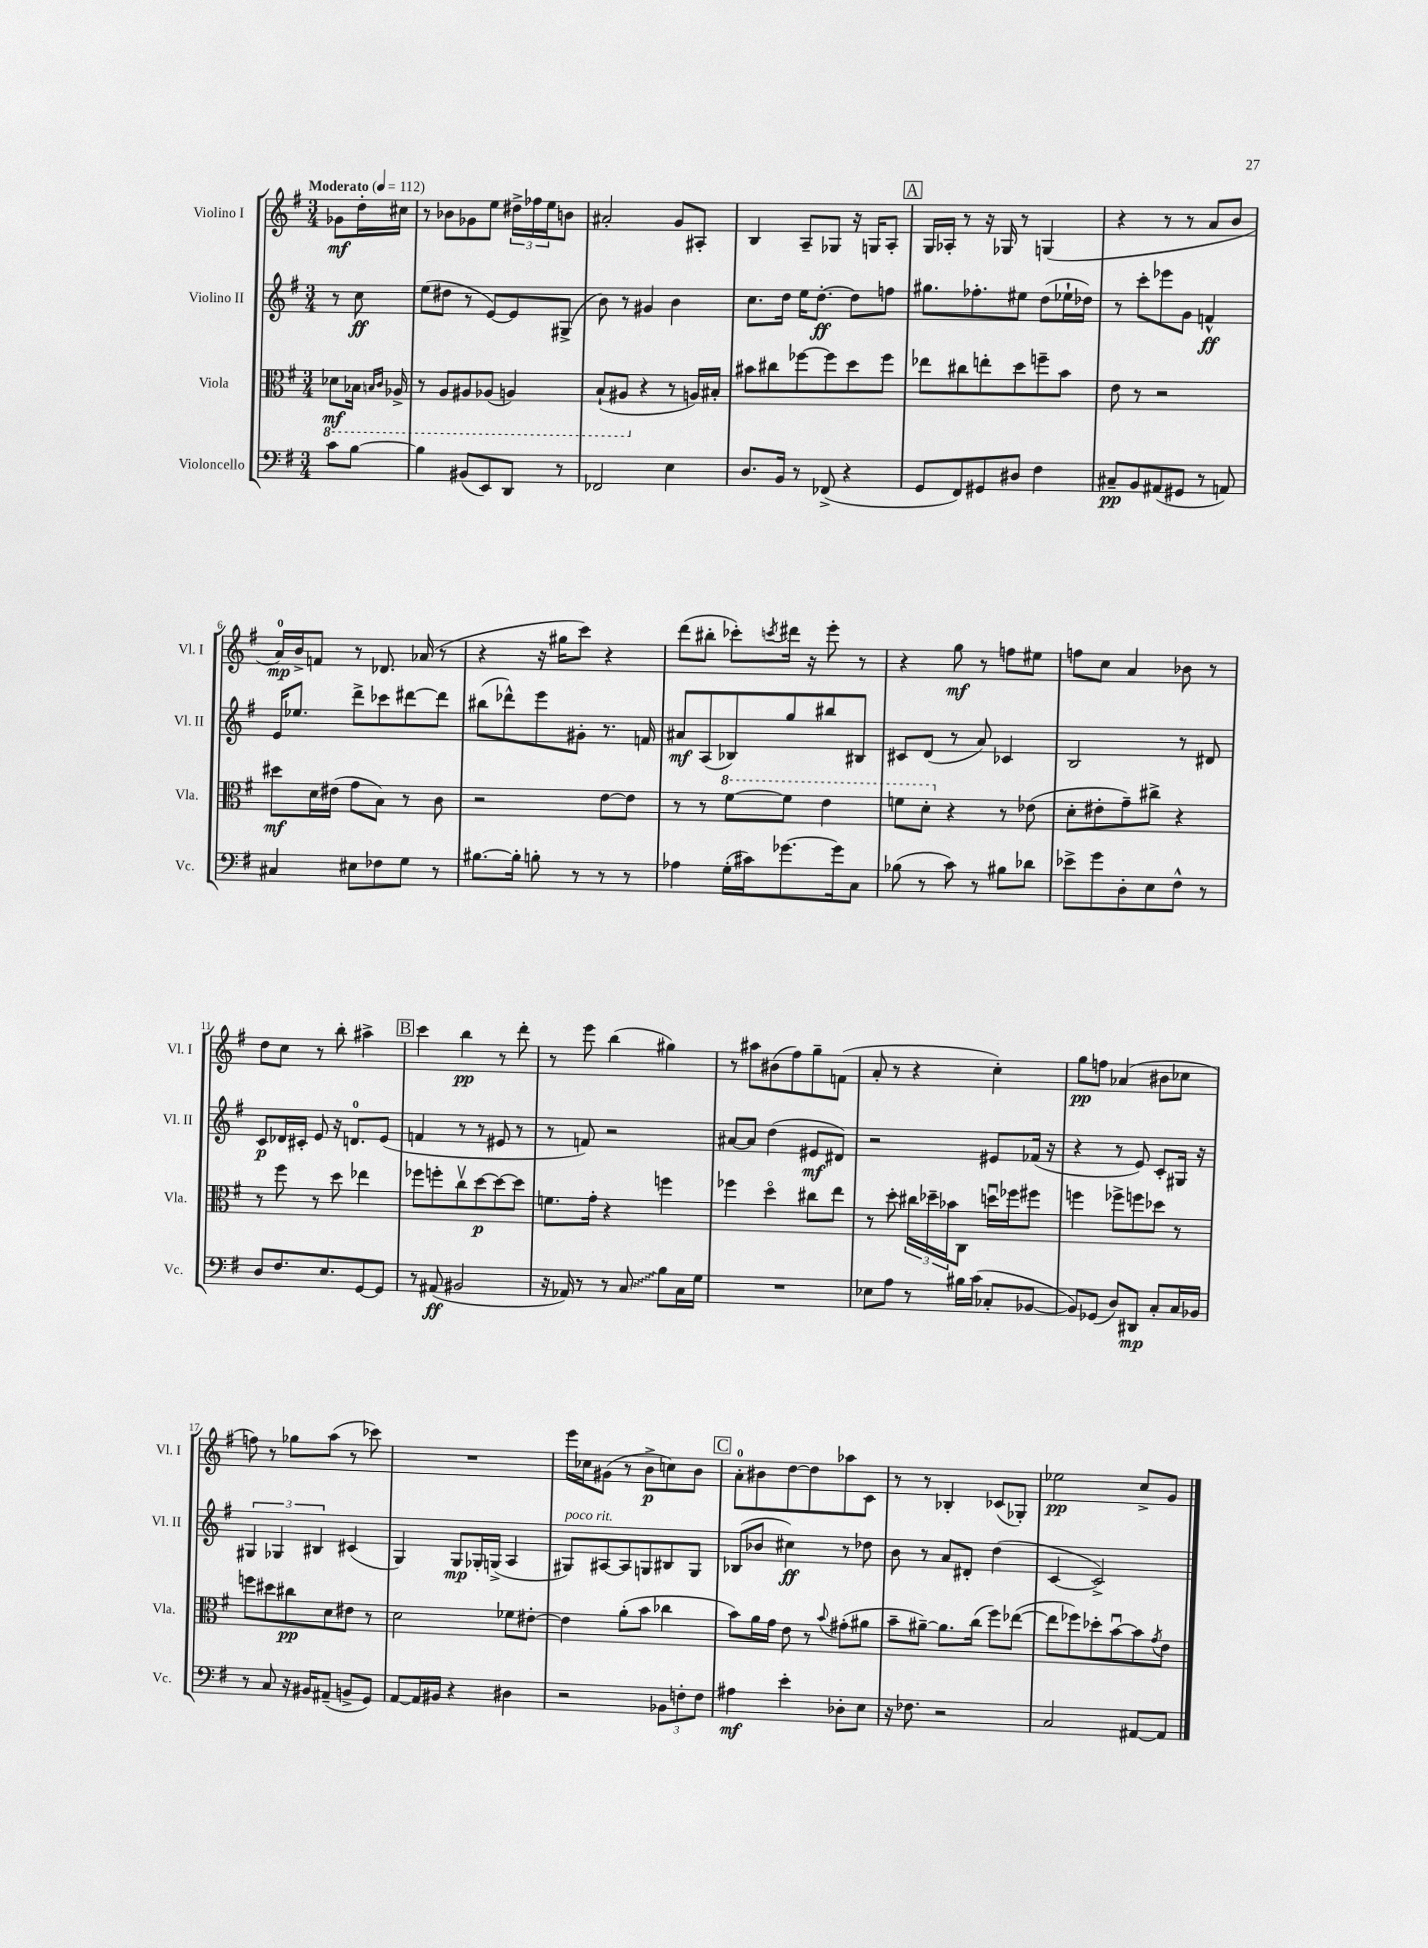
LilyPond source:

<<
\new StaffGroup <<
\new Staff = "s0" \with { instrumentName = "Violino I" shortInstrumentName = "Vl. I" } {
    \clef treble \key g \major \numericTimeSignature \time 3/4 \partial 4 \tempo "Moderato" 4 = 112
    ges'8\mf d''16-. cis''16 |
    r8 bes'8 ges'8 e''8 \tuplet 3/2 { dis''16-> fes''16 e''16 } b'8 |
    ais'2-. g'8 ais8-. |
    b4 a8-- ges8 r16 g16 a8-. |
    \mark \markup { \box "A" } g16 aes16-. r8 r16 ges16 r8 g4( |
    r4 r8 r8 a'8 b'8 |
    a'16-0\mp) b'16-> f'8 r8 des'8. aes'16( r8 |
    r4 r16 gis''16 c'''8) r4 |
    d'''8( bis''8-. ces'''8-.) \acciaccatura { c'''8 } dis'''16 r16 e'''8-. r8 |
    r4 g''8\mf r8 f''8 eis''8 |
    f''8 c''8 a'4 bes'8 r8 |
    d''8 c''8 r8 b''8-. ais''4-> |
    \mark \markup { \box "B" } c'''4 b''4\pp r8 d'''8-. |
    r8 e'''8 b''4( gis''4) |
    r8 ais''8 bis'8( fis''8) g''8-- f'8( |
    a'8-. r8 r4 c''4-.) |
    g''8\pp f''8 aes'4( bis'8 ces''8 |
    f''8) r8 ges''8 a''8( r8 ces'''8) |
    R2. |
    e'''16 ces''16 gis'8( r8 b'8->\p c''8) b'8 |
    \mark \markup { \box "C" } a'8-0-. bis'8 d''8~ d''8 aes''8 c'8 |
    r8 r8 bes4-. ces'8( ges8-.) |
    ees''2\pp c''8-> g'8 \bar "|." |
}
\new Staff = "s1" \with { instrumentName = "Violino II" shortInstrumentName = "Vl. II" } {
    \clef treble \key g \major \numericTimeSignature \time 3/4 \partial 4
    r8 c''8\ff |
    e''8( dis''8 r8 e'8~) e'8 gis8->( |
    b'8) r8 gis'4 b'4 |
    c''8. d''16 e''16 d''8.~-.\ff d''8 f''8 |
    \mark \markup { \box "A" } gis''8. fes''8.-. eis''8 d''8( ees''16-! des''16) |
    r8 c'''8-. ees'''8 g'8 f'4-^\ff |
    e'16 ees''8. d'''8-> ces'''8 dis'''8~ dis'''8 |
    bis''8( des'''8-^) e'''8 gis'8-. r8. f'16 |
    ais'8\mf a8( bes8) g''8 bis''8 bis8 |
    cis'8 d'8( r8 a'8) ces'4 |
    b2 r8 dis'8 |
    c'8\p des'16 cis'16-. e'8 r16 d'8.-0 e'8( |
    \mark \markup { \box "B" } f'4 r8 r8 eis'8 r8 |
    r8 f'8) r2 |
    ais'8~ ais'8 d''4( eis'8\mf dis'8) |
    r2 eis'8 fes'16( r16 |
    r4 r8 e'8) c'8-. gis16 r16 |
    \tuplet 3/2 { gis4 ges4 bis4 } cis'4( |
    g4) g8\mp ges16-. g16->( a4 |
    gis8^\markup { \italic "poco rit." }) ais8~ ais8 g8 bis8 g8 |
    \mark \markup { \box "C" } bes8( bes'8 cis''4\ff) r8 des''8 |
    b'8 r8 a'8 dis'8-. d''4( |
    c'4~ c'2->) \bar "|." |
}
\new Staff = "s2" \with { instrumentName = "Viola" shortInstrumentName = "Vla." } {
    \clef alto \key g \major \numericTimeSignature \time 3/4 \partial 4
    \ottava #-1 des8\mf bes,16 \grace { b,16 c16 } aes,16-> |
    r8 a,8 ais,8 aes,8( a,4) |
    b,8-!( ais,8 \ottava #0 r4 r8 a!16) bis16-. |
    bis'8 cis''8 fes''8~ fes''8 d''8 fes''8 |
    \mark \markup { \box "A" } ees''8 cis''8 e''8-. d''8 f''8-- b'8 |
    e'8 r8 r2 |
    dis''8\mf d'16 eis'16( g'8 b8) r8 c'8 |
    r2 e'8~ e'8 |
    r8 r8 \ottava #1 fis''8~ fis''8 e''4 |
    f''8 d''8-. \ottava #0 r4 r8 ees'8( |
    d'8-. eis'8-. g'8--) cis''8-> r4 |
    r8 fis''8 r8 d''8 ees''4 |
    \mark \markup { \box "B" } fes''8 f''8-. c''8\upbow d''8~\p d''8~ d''8 |
    f'8. g'16-. r4 f''4 |
    fes''4 d''4\flageolet cis''8 e''8 |
    r8 d''8-. \tuplet 3/2 { cis''16 des''16-- bes'16 } c8 d''16\downbow fes''16 fis''8 |
    f''4 fes''8-> f''8 des''8 r8 |
    f''8 dis''8 cis''8\pp d'8 eis'8 r8 |
    d'2 fes'8 eis'8~-. |
    eis'4 a'8-.( b'8 ces''4 |
    \mark \markup { \box "C" } b'8) a'16 g'16 e'8 r8 \appoggiatura { b'8 } gis'8-.( ais'8 |
    b'8-- ais'8~--) ais'8. c''16( fis''8) ees''8~( |
    ees''8 fes''8) des''8-. b'8~\downbow b'8 \acciaccatura { g'8 } e'8 \bar "|." |
}
\new Staff = "s3" \with { instrumentName = "Violoncello" shortInstrumentName = "Vc." } {
    \clef bass \key g \major \numericTimeSignature \time 3/4 \partial 4
    c'8 b8~ |
    b4 bis,8( e,8) d,8 r8 |
    fes,2 e4 |
    d8. b,16 r8 fes,8->( r4 |
    \mark \markup { \box "A" } g,8 fis,8) gis,8 dis8 fis4 |
    cis8--\pp b,8 ais,8( gis,8 r8 a,8) |
    cis4 eis8 fes8 g8 r8 |
    bis8.~ bis16-. b8-. r8 r8 r8 |
    aes4 g16-.( cis'16) ges'8.~ ges'16 c8 |
    bes8( r8 c'8) r8 bis8 des'8 |
    ees'8-> g'8 d8-. e8 fis8-^ r8 |
    d8 fis8. e8. g,8~ g,8 |
    \mark \markup { \box "B" } r8 ais,8\ff( bis,2 |
    r16 aes,16) r8 r8 \once \override Glissando.style = #'zigzag c8\glissando b8 c16 g16 |
    R2. |
    ees8 a8 r8 bis16 c'16( ces8-. bes,8~ |
    bes,8) ges,8( d8) dis,8\mp c8-. c16 bes,16 |
    r8 c8 r16 bis,16 ais,8--( b,8-> g,8) |
    a,8~ a,16 bis,16 r4 dis4 |
    r2 \tuplet 3/2 { bes,8 f8-. f8 } |
    \mark \markup { \box "C" } ais4\mf e'4-. des8-. e8 |
    r16 fes8. r2 |
    c2 ais,8~ ais,8 \bar "|." |
}
>>
>>
